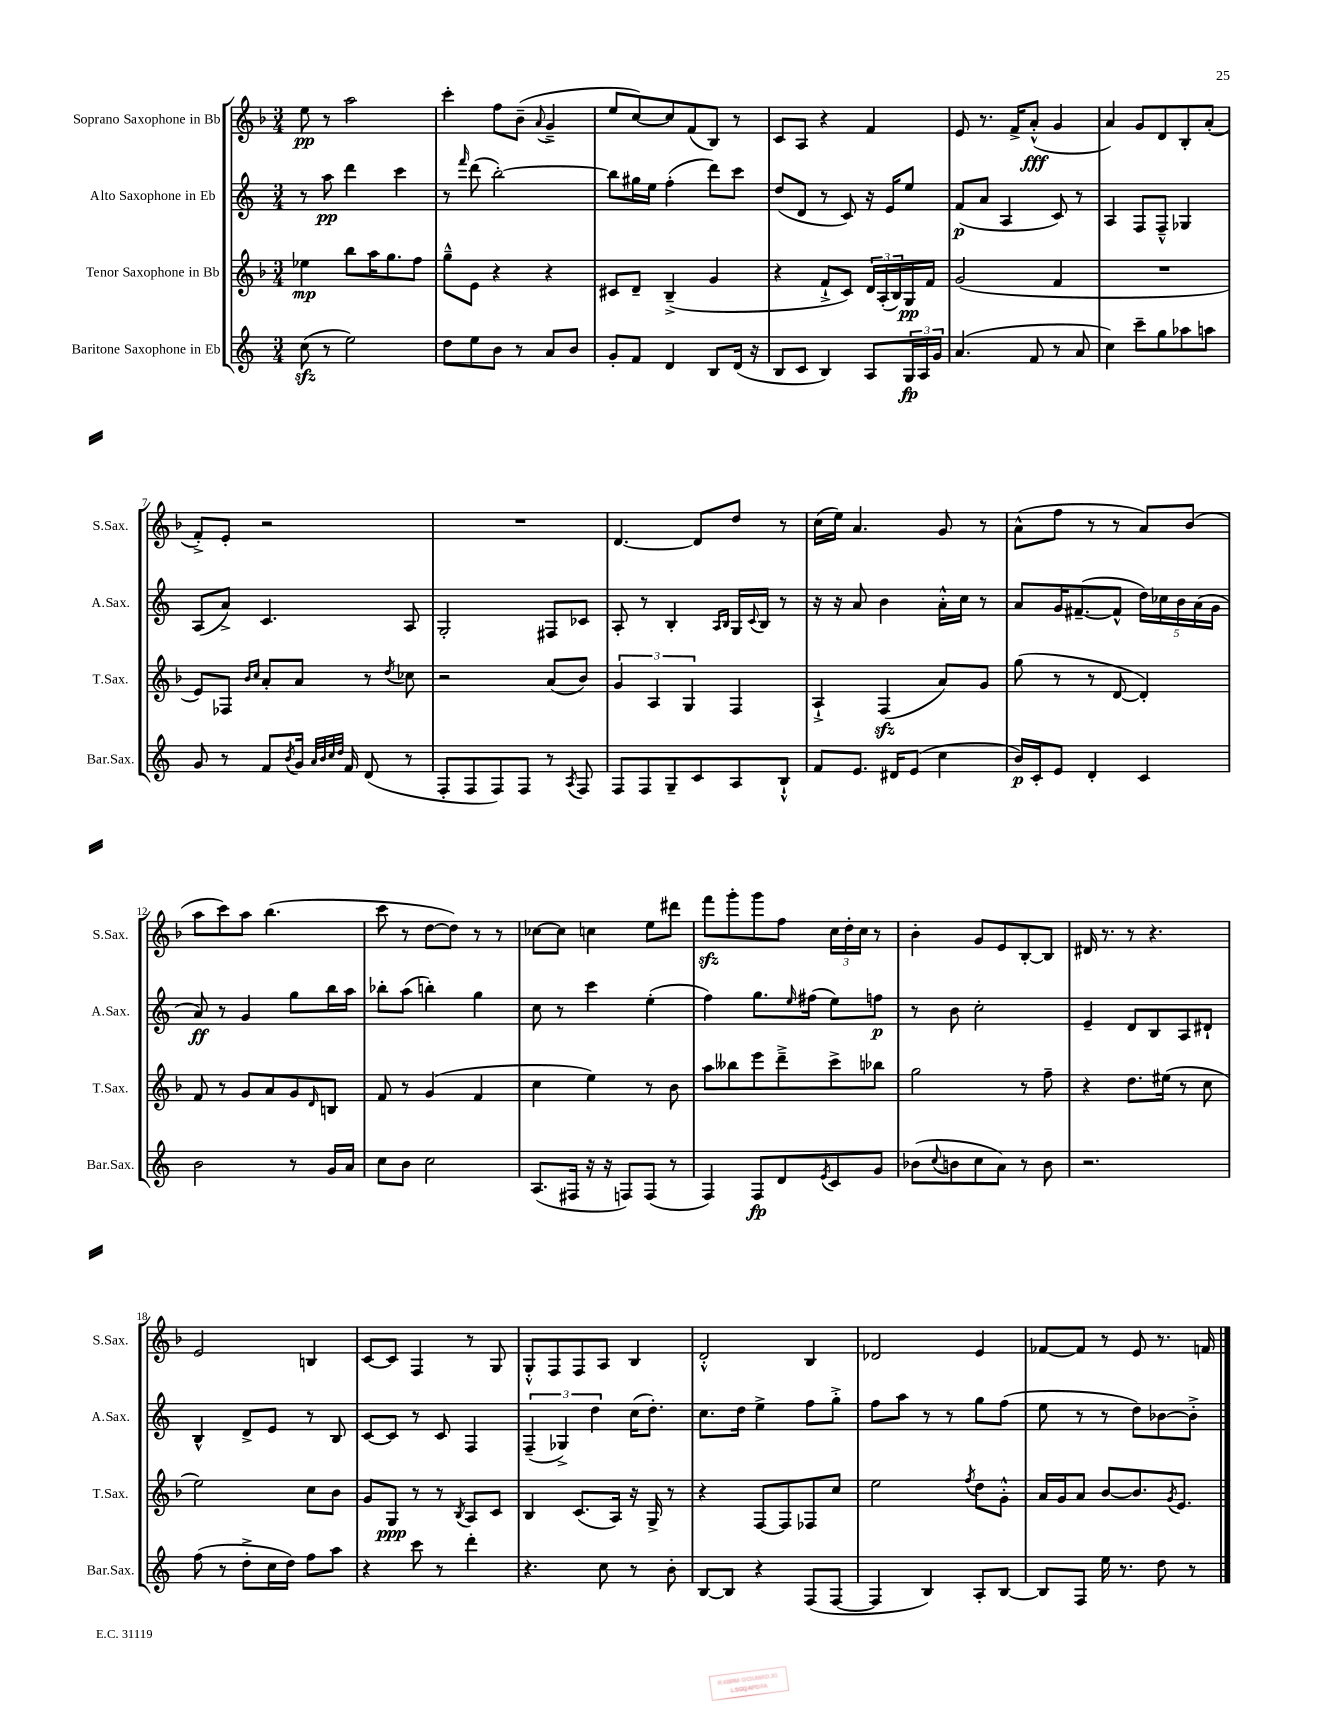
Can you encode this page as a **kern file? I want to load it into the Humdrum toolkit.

**kern	**kern	**kern	**kern
*staff4	*staff3	*staff2	*staff1
*clefG2	*clefG2	*clefG2	*clefG2
*k[]	*k[b-]	*k[]	*k[b-]
*M3/4	*M3/4	*M3/4	*M3/4
(8cc	4ee-	8r	8ee
8r	.	8aa	8r
2ee)	8bb-	4ddd	2aa
.	16aa	.	.
.	8.gg	.	.
.	.	4ccc	.
.	8ff	.	.
=	=	=	=
8dd	8gg~^^	8r	4ccc'
.	.	16qqfff	.
8ee	8e	(8ddd	.
8b	4r	[2bb')	8ff
8r	.	.	(8b-~
.	.	.	8qqa
8a	4r	.	4g~^
8b	.	.	.
=	=	=	=
8g'	8c#	8bb]	8ee
8f	8d~	16gg#	[8cc)
.	.	16ee	.
4d	(4B-~^	(4ff'	8cc]
.	.	.	(8f
8B	4g	8ddd)	8B-)
(16d	.	8ccc	8r
16r	.	.	.
=	=	=	=
8B	4r	(8dd	8c
8c	.	8d	8A
4B)	8f`^	8r	4r
.	8c)	8c)	.
8A	24d	16r	4f
.	(24A'	.	.
.	.	16e	.
.	24B-)	.	.
24G	16G	8ee	.
24A	.	.	.
.	16f	.	.
24g	.	.	.
=	=	=	=
(4.a	(2g	(8f	8e
.	.	8a	8.r
.	.	4A	.
.	.	.	16f^
8f	.	.	(8a'^^
8r	4f	8c)	4g
8a	.	8r	.
=	=	=	=
4cc)	2.r	4A	4a)
8ccc~	.	8F	8g
8gg	.	8F~^^	8d
8aa-	.	4G-	8B-'
8aa	.	.	(8a'
=	=	=	=
8g	8e)	(8A	8f'^)
8r	8F-	8a^)	8e'
.	16qqb-	.	.
.	16qqcc	.	.
8f	8a'	4.c	2r
8qb	.	.	.
16g	8a	.	.
32qqa	.	.	.
32qqb	.	.	.
32qqcc	.	.	.
32qqdd	.	.	.
16f	.	.	.
(8d	8r	.	.
.	8qdd	.	.
8r	8cc-	8A	.
=	=	=	=
8F'	2r	2G'	2.r
8F	.	.	.
8F)	.	.	.
8F	.	.	.
8r	(8a	8F#	.
8qA	.	.	.
8F	8b-)	8c-	.
=	=	=	=
8F	6g	8A'	[4.d
8F	.	8r	.
.	6A	.	.
8G~	.	4B'	.
.	6G	.	.
8c	.	.	8d]
.	.	16qqA	.
.	.	16qqB	.
8A	4F	16G	8dd
.	.	8qqc	.
.	.	16B	.
8B`^^	.	8r	8r
=	=	=	=
8f	4A`^	16r	(16cc
.	.	16r	16ee)
8.e	.	8a	4.a
.	(4F	4b	.
16d#	.	.	.
(8e	.	.	.
4cc	8a)	16a'^^	8g
.	.	16cc	.
.	8g	8r	8r
=	=	=	=
16b)	(8gg	8a	(8a^^
16c'	.	.	.
8e	8r	16g	8ff
.	.	([8.f#~	.
4d'	8r	.	8r
.	[8d	8f#^^]	8r
4c	4d'])	20dd)	8a)
.	.	20cc-	.
.	.	20b	.
.	.	.	(8b-
.	.	(20a	.
.	.	20g	.
=	=	=	=
2b	8f	8a)	8aa
.	8r	8r	8ccc)
.	8g	4g	8aa
.	8a	.	(4.bb-
8r	8g	8gg	.
.	16qqd	.	.
16g	8B	16bb	.
16a	.	16aa	.
=	=	=	=
8cc	8f	8bb-'	8ccc
8b	8r	(8aa	8r
2cc	(4g	4bb')	[8dd
.	.	.	8dd])
.	4f	4gg	8r
.	.	.	8r
=	=	=	=
(8.A	4cc	8cc	[8cc-
.	.	8r	8cc-]
16F#	.	.	.
16r	4ee)	4ccc	4cc
16r	.	.	.
8F)	.	.	.
(8F	8r	(4ee'	8ee
8r	8b-	.	8ddd#
=	=	=	=
4F)	8aa	4ff)	8fff
.	8bb--	.	8ggg'
8F	8eee	8.gg	8ggg
8d	8ddd~^	.	8ff
.	.	16qqee	.
.	.	(16ff#	.
8qe	.	.	.
8c	8ccc^	8ee)	24cc
.	.	.	24dd'
.	.	.	24cc
8g	8bb-	8ff	8r
=	=	=	=
(8b-	2gg	8r	4b-'
8qqcc	.	.	.
8b	.	8b	.
8cc	.	2cc'	8g
8a)	.	.	8e
8r	8r	.	[8B-'
8b	8ff~	.	8B-]
=	=	=	=
2.r	4r	4e~	16d#
.	.	.	8.r
.	8.dd	8d	8r
.	.	8B	4.r
.	(16ee#	.	.
.	8r	8A	.
.	8cc	8d#`	.
=	=	=	=
(8ff	2ee)	4B^^	2e
8r	.	.	.
8dd'^	.	8d^	.
16cc	.	8e	.
16dd)	.	.	.
8ff	8cc	8r	4B
8aa	8b-	8B	.
=	=	=	=
4r	8g	[8c	[8c
.	8G	8c]	8c]
8ccc	8r	8r	4F
8r	8r	8c	.
.	8qB-	.	.
4ddd'	8A	4F	8r
.	8c	.	8G
=	=	=	=
4.r	4B-	(6F~	8G'^^
.	.	.	8F
.	.	6G-^)	.
.	(8.c	.	8F
.	.	6dd	.
8cc	.	.	8A
.	16A)	.	.
8r	16r	(16cc	4B-
.	16G^	8.dd')	.
8b'	8r	.	.
=	=	=	=
[8B	4r	8.cc	2d'^^
8B]	.	.	.
.	.	16dd	.
4r	[8F	4ee^	.
.	8F]	.	.
(8F	8F-	8ff	4B-
[8F	8cc	8gg'^	.
=	=	=	=
4F]	2ee	8ff	2d-
.	.	8aa	.
4B)	.	8r	.
.	.	8r	.
.	8qff	.	.
8A'	8dd	8gg	4e
[8B	8g'^^	(8ff	.
=	=	=	=
8B]	16a	8ee	[8f-
.	16g	.	.
8F	8a	8r	8f-]
16ee	[8b-	8r	8r
8.r	.	.	.
.	8.b-]	8dd)	8e
8dd	.	[8b-	8.r
.	8qg	.	.
.	8.e	.	.
8r	.	8b-'^]	.
.	.	.	16f
==	==	==	==
*-	*-	*-	*-
